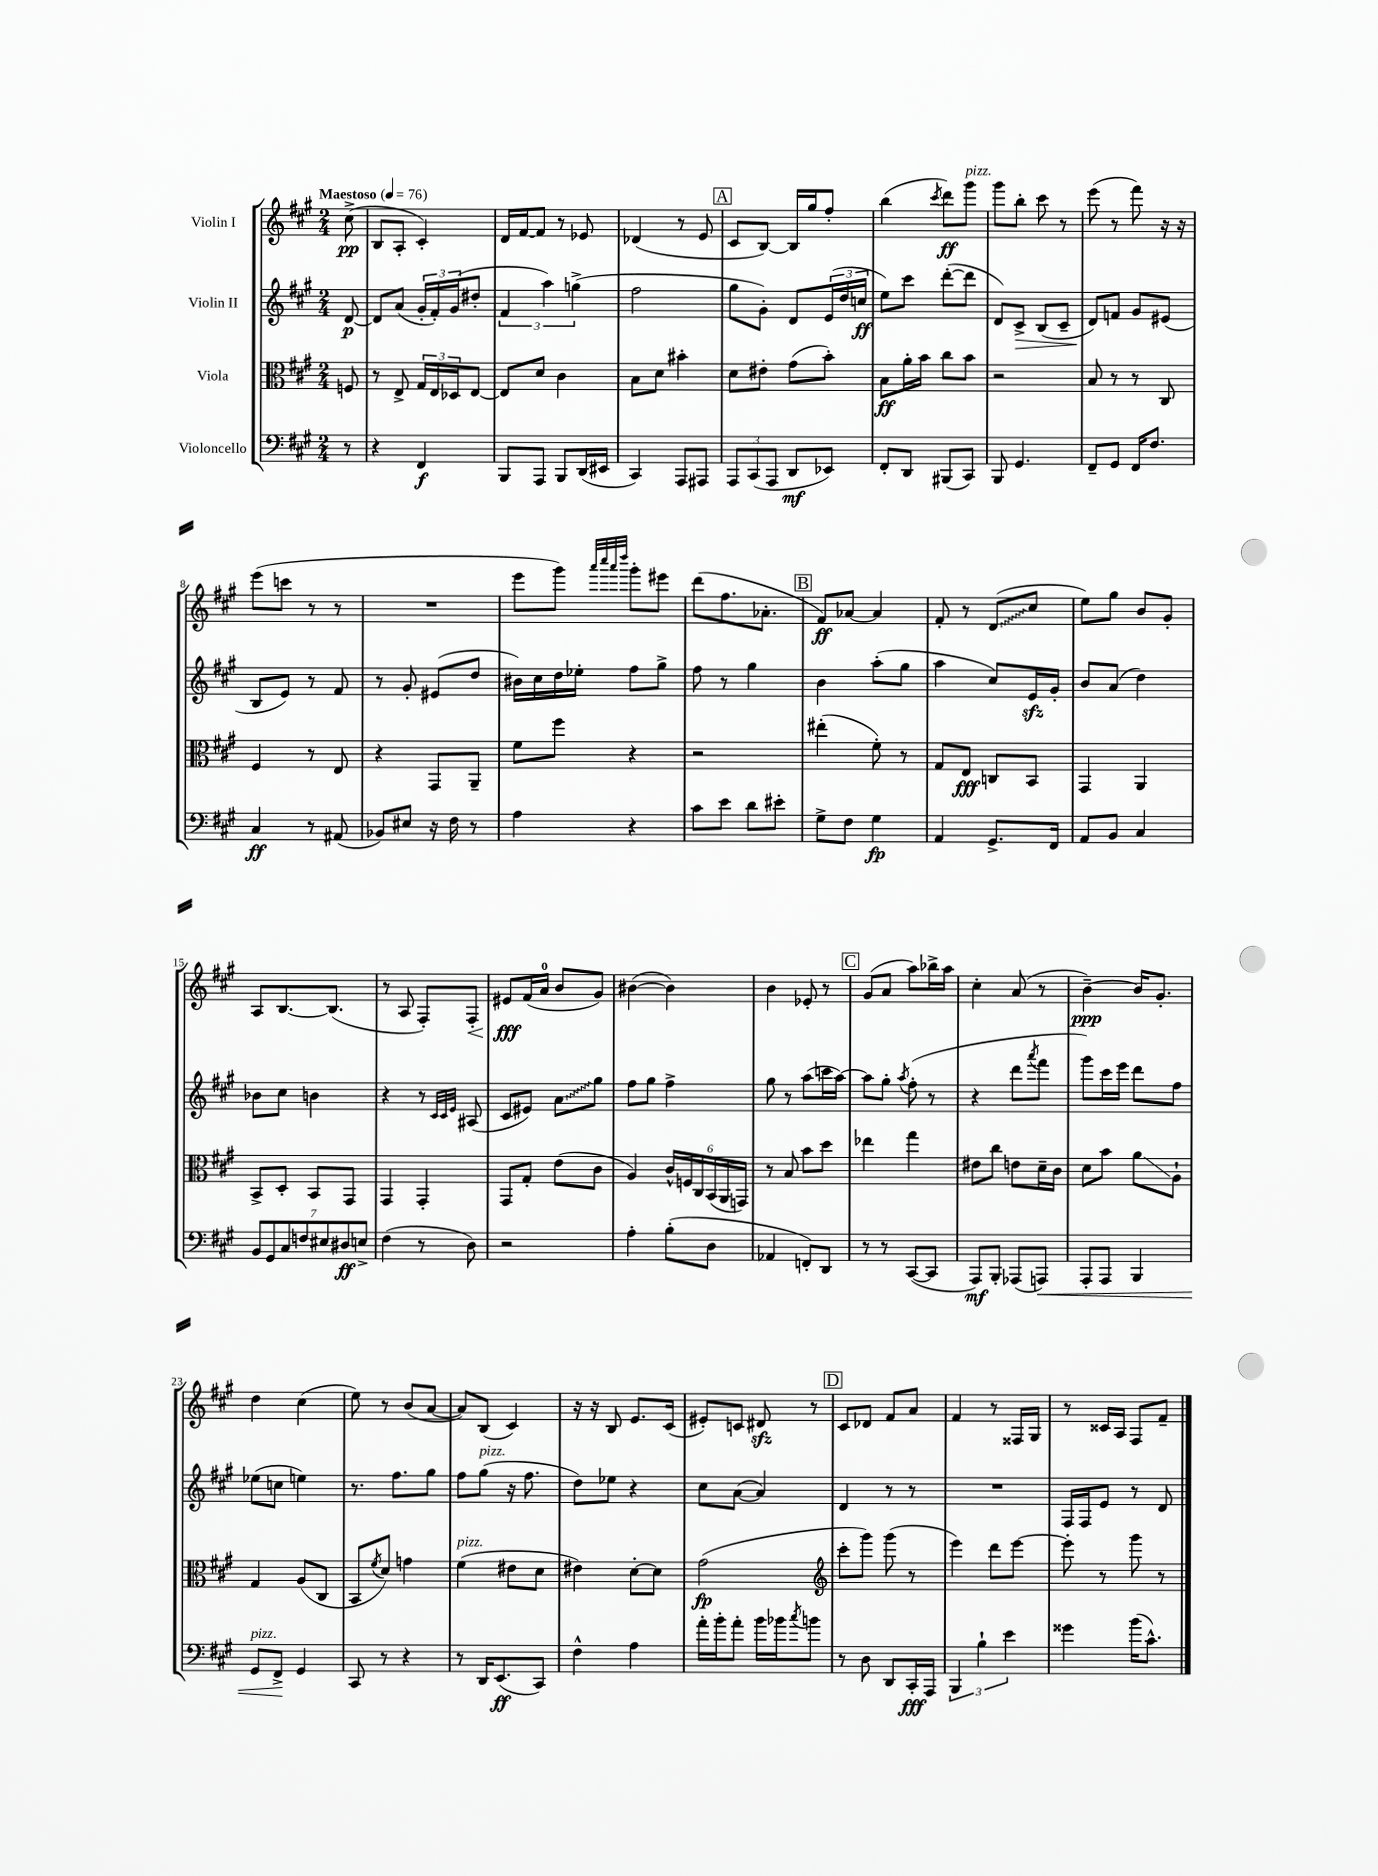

**kern	**kern	**kern	**kern
*staff4	*staff3	*staff2	*staff1
*clefF4	*clefC3	*clefG2	*clefG2
*k[f#c#g#]	*k[f#c#g#]	*k[f#c#g#]	*k[f#c#g#]
*M2/4	*M2/4	*M2/4	*M2/4
*MM76	*MM76	*MM76	*MM76
8r	8F/	[8d/	(8cc#^\
=	=	=	=
4r	8r	8d/]L	8B/L
.	8E^/	(8a/J	8A'/J
4FF#/	24G#/LL	24g#'/LL	4c#'/)
.	24E/	24f#'/)	.
.	24D-/J	(24g#/J	.
.	[8E/J	8dd#'/J	.
=	=	=	=
8BBB/L	8E/]L	6f#/	16d/LL
.	.	.	[16f#/J
8AAA/J	8d/J	.	8f#/]J
.	.	6aa\)	.
8BBB/L	4c#\	.	8r
.	.	(6gg^\	.
(16DD/L	.	.	8e-/
16EE#/JJ	.	.	.
=	=	=	=
4CC#/)	8B\L	2ff#\	(4d-/
.	8d\J	.	.
8AAA/L	4b#'\	.	8r
8AAA#/J	.	.	8e/
=	=	=	=
12AAA/L	8d\L	8gg#\L	8c#/L
(12CC#/	.	.	.
.	8e#'\J	8g#'\J)	[8B/J)
12AAA/J	.	.	.
8DD/L	(8g#\L	8d/L	16B/]LL
.	.	.	16gg#/J
8EE-/J)	8b'\J)	(24e/L	8ff#'/J
.	.	24dd/	.
.	.	24cc/JJ	.
=	=	=	=
8FF#'/L	8B\L	8ee\L)	(4bb\
8DD/J	16a'\L	8ccc#\J	.
.	16b\JJ	.	.
.	.	.	8qccc#/
(8BBB#/L	8cc#\L	([8ddd'\L	8ddd\L)
8CC#/J)	8b\J	8ddd\]J	8ggg#\J
=	=	=	=
8BBB/	2r	8d/L)	8ggg#\L
4.GG#/	.	8c#^/J	8bb'\J
.	.	(8B/L	8ccc#\
.	.	8c#~/J	8r
=	=	=	=
8FF#~/L	8B/	8d/L)	(8eee\
8GG#/J	8r	8f/J	8r
16FF#/LK	8r	8g#/L	8fff#\)
8.F#/J	.	.	.
.	8C#/	(8e#/J	16r
.	.	.	16r
=	=	=	=
4C#/	4F#/	8B/L	(8eee\L
.	.	8e/J)	8ccc\J
8r	8r	8r	8r
(8AA#/	8E/	8f#/	8r
=	=	=	=
8BB-/L)	4r	8r	2r
8E#/J	.	8g#'/	.
16r	8GG#/L	(8e#/L	.
16F#\	.	.	.
8r	8AA~/J	8dd/J	.
=	=	=	=
4A\	8f#\L	16b#\LL)	8eee\L
.	.	16cc#\	.
.	8ff#\J	16dd\	8ggg#\J)
.	.	16ee-'\JJ	.
.	.	.	32qqaaa/LLL
.	.	.	32qqcccc#/
.	.	.	32qqaaa/
.	.	.	32qqdddd/JJJ
4r	4r	8ff#\L	8ggg#'\L
.	.	8gg#^\J	8eee#\J
=	=	=	=
8c#\L	2r	8ff#\	(8ddd\L
8e\J	.	8r	8.ff#\
8d\L	.	4gg#\	.
.	.	.	8.a-'\J
8e#'\J	.	.	.
=	=	=	=
8G#^\L	(4ee#'\	4b\	8f#/L)
8F#\J	.	.	[8a-/J
4G#\	8f#'\)	(8aa'\L	4a-/]
.	8r	8gg#\J	.
=	=	=	=
4AA/	8G#/L	4aa\	8f#'/
.	8E/J	.	8r
8.GG#^/L	8C/L	8cc#/L)	(8d/L
.	8BB/J	16e/L	8cc#/J
16FF#/Jk	.	16g#'/JJ	.
=	=	=	=
8AA/L	4GG#/	8b/L	8ee\L)
8BB/J	.	(8a/J	8gg#\J
4C#/	4AA/	4dd\)	8b/L
.	.	.	8g#'/J
=	=	=	=
14BB/L	8BB^/L	8b-\L	8A/L
14GG#/	.	.	.
.	8D'/J	8cc#\J	[8.B/
14C#/	.	.	.
14F/	.	.	.
.	8BB/L	4b\	.
14E#/	.	.	.
.	.	.	(8.B/]J
14D#/	.	.	.
.	8GG#/J	.	.
14E^/J	.	.	.
=	=	=	=
(4F#\	4GG#/	4r	8r
.	.	.	8A/
8r	4GG#'/	8r	8F#'/L)
.	.	32qqc#/LLL	.
.	.	32qqc#/	.
.	.	32qqe/JJJ	.
8D\)	.	(8A#/	8F#'/J
=	=	=	=
2r	8GG#/L	8c#/L	8e#/L
.	8G#'/J	8e#/J)	(16f#/L
.	.	.	16a/JJ
.	(8e\L	8a\L	8b/L
.	8c#\J	8gg#\J	8g#/J)
=	=	=	=
4A'\	4A/)	8ff#\L	([4b#\
.	.	8gg#\J	.
(8B'\L	24c#^^/LL	4ff#^\	4b#\])
.	24F/	.	.
.	24C#/	.	.
8D\J	(24BB/	.	.
.	24AA/	.	.
.	24GG/JJ)	.	.
=	=	=	=
4AA-/	8r	8gg#\	4b\
.	8B/	8r	.
8FF'/L)	8b\L	(8aa\L	8e-'/
8DD/J	8dd\J	16ccc\L	8r
.	.	[16aa\JJ)	.
=	=	=	=
8r	4ee-\	8aa\]L	(8g#/L
8r	.	8gg#'\J	8a/J
.	.	8qaa/	.
([8CC#/L	4gg#\	(8ff#'\	8aa\L)
8CC#/]J	.	8r	16bb-^\L
.	.	.	16aa\JJ
=	=	=	=
8AAA/L)	8e#\L	4r	4cc#'\
8BBB'/J	8cc#\J	.	.
(8AAA-/L	8e\L	8ddd\L	(8a/
.	.	8qaaa/	.
8AAA/J)	16d~\L	8fff#\J	8r
.	16c#\JJ	.	.
=	=	=	=
8AAA'/L	8d\L	8ggg#\L)	[4b~\)
8AAA/J	8b\J	16ccc#\L	.
.	.	16eee\JJ	.
4BBB/	8a\L	8ddd\L	16b/]LK
.	.	.	8.g#'/J
.	8A`\J	8ff#\J	.
=	=	=	=
8GG#/L	4G#/	(8ee-\L	4dd\
8FF#^/J	.	8cc\J	.
4GG#/	(8A/L	4ee\)	(4cc#\
.	8C#/J	.	.
=	=	=	=
8CC#/	8BB/L	8.r	8ee\)
.	8qf#/	.	.
8r	8d/J)	.	8r
.	.	8.ff#\L	.
4r	4g\	.	(8b/L
.	.	8gg#\J	[8a/J
=	=	=	=
8r	(4f#\	8ff#\L	8a/]L)
16DD/LK	.	(8gg#\J	(8B/J
(8.EE/	.	.	.
.	8e#\L	16r	4c#/)
.	.	8.ff#\	.
8CC#/J)	8d\J	.	.
=	=	=	=
4F#^^\	4e#\)	8dd\L)	16r
.	.	.	16r
.	.	8ee-\J	8B/
4A\	[8d'\L	4r	8.e/L
.	8d\]J	.	.
.	.	.	(16c#/Jk
=	=	=	=
16a'\LL	(2g#\	8cc#\L	8e#'/L)
16b'\J	.	.	.
8a'\J	.	([8a\J	8c/J
16b\LL	.	4a/])	8d#/
16b-\J	.	.	.
8qcc#/	.	.	.
8b\J	.	.	8r
=	=	=	=
*	*clefG2	*	*
8r	8ccc#'\L	4d/	8c#/L
8D\	8ggg#\J)	.	8d-/J
8DD/L	(8ggg#\	8r	8f#/L
16CC#'/L	8r	8r	8a/J
16AAA/JJ	.	.	.
=	=	=	=
6BBB/	4eee\)	2r	4f#/
6B`\	.	.	.
.	8ddd\L	.	8r
6e\	.	.	.
.	[8eee\J	.	16F##/LL
.	.	.	16G#/JJ
=	=	=	=
4g##\	8eee'\]	16F#/LL	8r
.	.	16F#/J	.
.	8r	8e/J	16c##/LL
.	.	.	16A/JJ
(16b\LK	8ggg#\	8r	8F#/L
8.c#^^\J)	.	.	.
.	8r	8d/	8f#~/J
==	==	==	==
*-	*-	*-	*-
